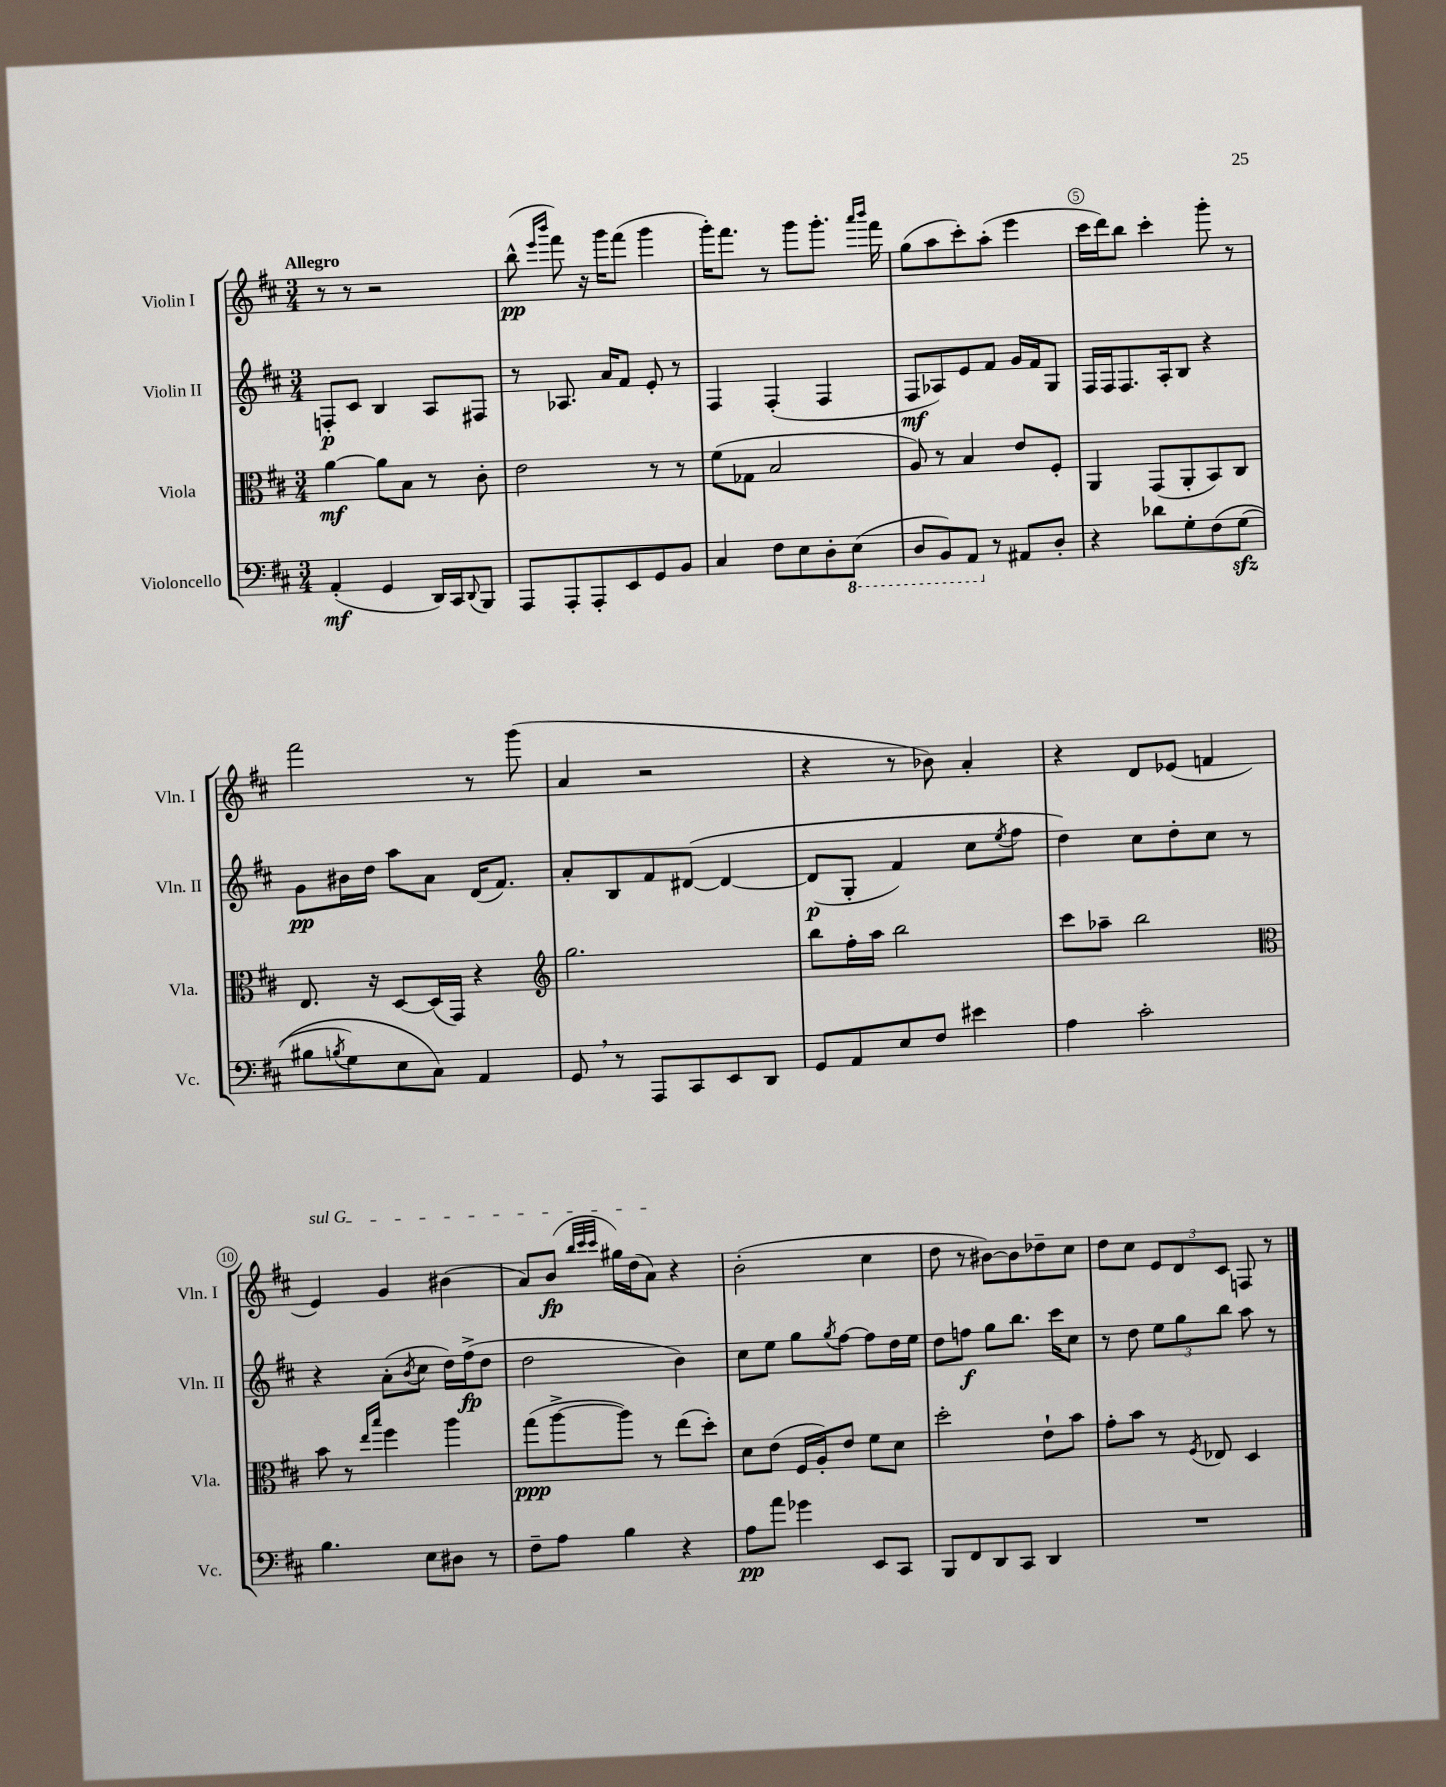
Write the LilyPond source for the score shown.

<<
\new StaffGroup <<
\new Staff = "s0" \with { instrumentName = "Violin I" shortInstrumentName = "Vln. I" } {
    \clef treble \key d \major \numericTimeSignature \time 3/4 \tempo "Allegro"
    r8 r8 r2 |
    b''8-^\pp( \grace { e'''16 b'''16 } fis'''8) r16 g'''16 fis'''8( g'''4 |
    g'''16-.) fis'''8. r8 g'''8 g'''8.-. \grace { a'''16 b'''16 } fis'''16 |
    g''8( a''8 cis'''8-.) a''8-.( e'''4 |
    cis'''16 d'''16) b''8 cis'''4-. g'''8-. r8 |
    fis'''2 r8 g'''8( |
    a'4 r2 |
    r4 r8 bes'8) a'4-. |
    r4 d'8 ees'8( f'4 |
    \once \override TextSpanner.bound-details.left.text = \markup { \italic "sul G" } e'4\startTextSpan) g'4 bis'4( |
    a'8) b'8\fp( \grace { b''32 cis'''32 cis'''32 } gis''16) d''16( a'8\stopTextSpan) r4 |
    b'2-.( cis''4 |
    d''8 r8 bis'8~) bis'8 des''8-- cis''8 |
    d''8 cis''8 \tuplet 3/2 { e'8 d'8 cis'8 } f8 r8 \bar "|." |
}
\new Staff = "s1" \with { instrumentName = "Violin II" shortInstrumentName = "Vln. II" } {
    \clef treble \key d \major \numericTimeSignature \time 3/4
    f8-.\p cis'8 b4 a8 fis8 |
    r8 aes8. a'16 fis'8 e'8-. r8 |
    fis4 fis4-.( fis4 |
    fis8\mf aes8) e'8 fis'8 g'16 fis'16 g8 |
    fis16 fis16 fis8. a16-. b8 r4 |
    g'8\pp bis'16 d''16 a''8 a'8 d'16( fis'8.) |
    a'8-. b8 fis'8 dis'8~\( dis'4~ |
    dis'8\p( g8-. fis'4) cis''8 \acciaccatura { e''8 } fis''8 |
    d''4\) cis''8 d''8-. cis''8 r8 |
    r4 a'8-.( \acciaccatura { b'8 } cis''8 d''16) fis''16->\fp( d''8 |
    d''2 b'4) |
    cis''8 e''8 g''8 \acciaccatura { g''8 } fis''8~ fis''8 d''16 e''16 |
    d''8 f''8\f g''8 b''8. cis'''16 cis''8 |
    r8 d''8 \tuplet 3/2 { e''8 g''8 b''8 } a''8 r8 \bar "|." |
}
\new Staff = "s2" \with { instrumentName = "Viola" shortInstrumentName = "Vla." } {
    \clef alto \key d \major \numericTimeSignature \time 3/4
    a'4~\mf a'8 b8 r8 cis'8-. |
    e'2 r8 r8 |
    fis'8( ges8 b2 |
    a8) r8 b4 e'8 fis8-. |
    a,4 g,8( a,8-. b,8) cis8 |
    e8. r16 d8~ d16( g,16) r4 |
    \clef treble g''2. |
    b''8 fis''16-. a''16 b''2 |
    cis'''8 aes''8-- b''2 |
    \clef alto b'8 r8 \grace { e''16 b''16 } fis''4 a''4 |
    g''8\ppp( a''8~-> a''8) r8 e''8( d''8-.) |
    d'8 e'8( fis16 a16-.) e'8 fis'8 d'8 |
    d''2-. e'8-! b'8 |
    g'8-. b'8 r8 \acciaccatura { fis8 } ees8 d4 \bar "|." |
}
\new Staff = "s3" \with { instrumentName = "Violoncello" shortInstrumentName = "Vc." } {
    \clef bass \key d \major \numericTimeSignature \time 3/4
    a,4-.\mf( g,4 d,16) cis,16 \appoggiatura { d,8 } b,,8 |
    a,,8 a,,8-. a,,8-. e,8 g,8 b,8 |
    cis4 fis8 e8 d8-. \ottava #-1 e,8( |
    d,8 b,,8) a,,8 \ottava #0 r8 ais,8 d8-. |
    r4 des'8 g8-. fis8\( g8\sfz( |
    bis8 \acciaccatura { b8 } g8) e8 cis8\) a,4 |
    g,8 \breathe r8 a,,8 cis,8 e,8 d,8 |
    g,8 a,8 e8 fis8 eis'4 |
    a4 cis'2-. |
    b4. e8 dis8 r8 |
    fis8-- a8 b4 r4 |
    a8\pp a'8 ges'4 e,8 cis,8 |
    b,,8 fis,8 d,8 cis,8 d,4 |
    R2. \bar "|." |
}
>>
>>
\layout { \context { \Score \override BarNumber.break-visibility = ##(#f #t #t) barNumberVisibility = #(every-nth-bar-number-visible 5) \override BarNumber.stencil = #(make-stencil-circler 0.1 0.3 ly:text-interface::print) } }
